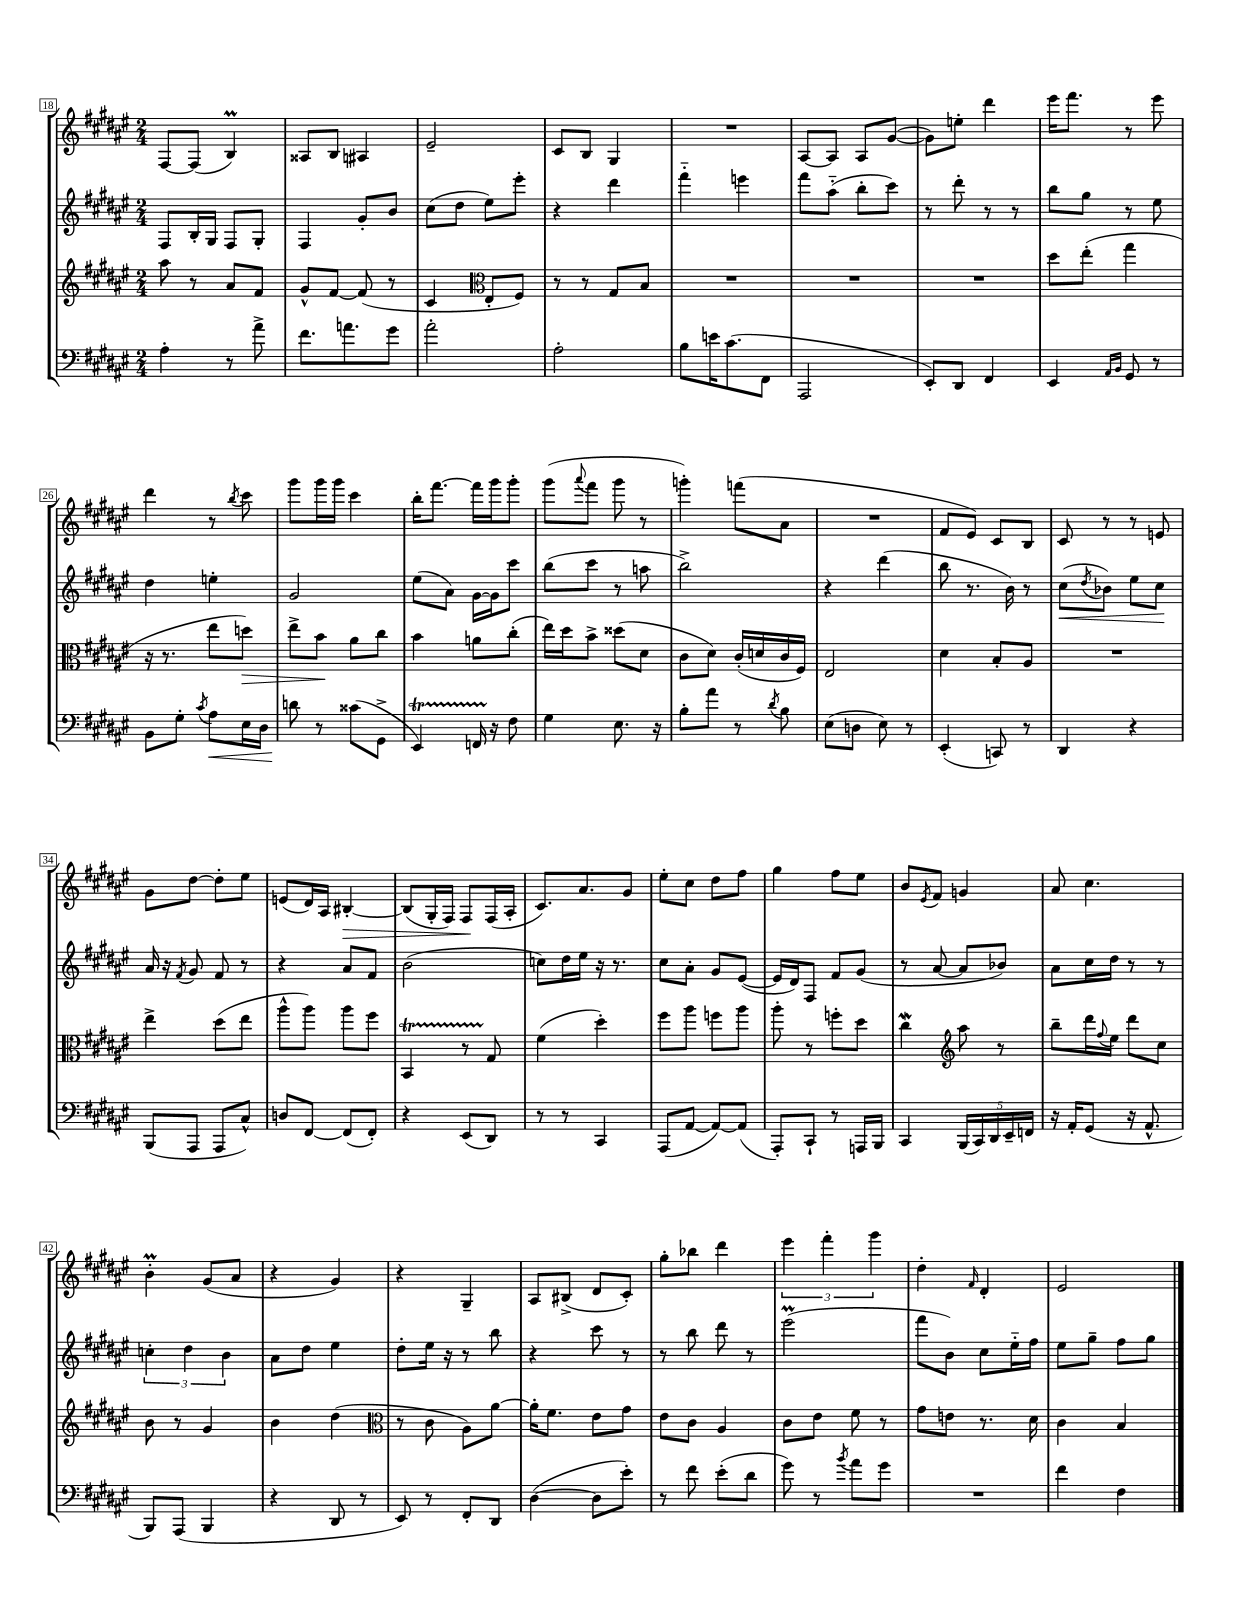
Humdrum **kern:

**kern	**kern	**kern	**kern
*staff4	*staff3	*staff2	*staff1
*clefF4	*clefG2	*clefG2	*clefG2
*k[f#c#g#d#a#e#]	*k[f#c#g#d#a#e#]	*k[f#c#g#d#a#e#]	*k[f#c#g#d#a#e#]
*M2/4	*M2/4	*M2/4	*M2/4
4A#'	8aa#	8F#	[8F#
.	8r	16B'	(8F#]
.	.	16G#	.
8r	8a#	8F#	4B)
8a#^	8f#	8G#'	.
=	=	=	=
8.f#	8g#^^	4F#	8A##
.	[8f#	.	8B
8.a	.	.	.
.	(8f#]	8g#'	4A#
8g#	8r	8b	.
=	=	=	=
2a#'	4c#	(8cc#	2e#~
.	.	8dd#	.
*	*clefC3	*	*
.	8E#'	8ee#)	.
.	8F#)	8eee#'	.
=	=	=	=
2A#'	8r	4r	8c#
.	8r	.	8B
.	8G#	4ddd#	4G#
.	8B	.	.
=	=	=	=
8B	2r	4fff#'~	2r
16e	.	.	.
(8.c#	.	.	.
.	.	4eee	.
8FF#	.	.	.
=	=	=	=
2AAA#	2r	8fff#	[8A#
.	.	(8aa#'~	8A#]
.	.	8bb'	8A#
.	.	8ccc#)	([8g#
=	=	=	=
8EE#')	2r	8r	8g#])
8DD#	.	8ddd#'	8ee'
4FF#	.	8r	4ddd#
.	.	8r	.
=	=	=	=
4EE#	8dd#	8bb	16eee#
.	.	.	8.fff#
.	(8ee#'	8gg#	.
16qqAA#	.	.	.
16qqBB	.	.	.
8GG#	4gg#	8r	8r
8r	.	8ee#	8eee#
=	=	=	=
8BB	16r	4dd#	4ddd#
.	8.r	.	.
8G#'	.	.	.
8qc#	.	.	.
8A#	8ee#	4ee'	8r
.	.	.	8qbb
16E#	8dd)	.	8ccc#
16D#	.	.	.
=	=	=	=
8d	8ee#^	2g#	8ggg#
8r	8b	.	16ggg#
.	.	.	16ggg#
(8c##	8a#	.	4ccc#
8GG#^	8cc#	.	.
=	=	=	=
4EE#)	4b	(8ee#	16bb'
.	.	.	[8.fff#
.	.	8a#)	.
16FF	8a	[16g#	16fff#]
16r	.	16g#]	16ggg#
8F#	(8cc#'	8ccc#	8ggg#'
=	=	=	=
4G#	16ee#)	(8bb	(8ggg#
.	16dd#	.	.
.	.	.	8qqaaa#
.	8b^	8ccc#	8fff#
8.E#	(8dd##	8r	8ggg#
.	8d#	8aa	8r
16r	.	.	.
=	=	=	=
8B'	8c#	2bb^)	4ggg')
8a#	8d#)	.	.
8r	(16c#'	.	(8fff
.	16d	.	.
8qd#	.	.	.
8B	16c#	.	8a#
.	16F#)	.	.
=	=	=	=
(8E#	2E#	4r	2r
8D	.	.	.
8E#)	.	(4ddd#	.
8r	.	.	.
=	=	=	=
(4EE#'	4d#	8bb	8f#
.	.	8.r	8e#)
8CC)	8B'	.	8c#
.	.	16b)	.
8r	8A#	8r	8B
=	=	=	=
4DD#	2r	(8cc#	8c#
.	.	8qdd#	.
.	.	8b-)	8r
4r	.	8ee#	8r
.	.	8cc#	8e
=	=	=	=
(8BBB	4ee#^	16a#	8g#
.	.	16r	.
.	.	8qf#	.
8AAA#	.	8g#	[8dd#
8AAA#	(8dd#	8f#	8dd#']
8C#^^)	8ee#	8r	8ee#
=	=	=	=
8D	8aa#^^	4r	(8e
[8FF#	8aa#)	.	16d#)
.	.	.	16A#
(8FF#]	8aa#	8a#	[4B#'
8FF#')	8ff#	8f#	.
=	=	=	=
4r	4BB	(2b	(8B#]
.	.	.	16G#'
.	.	.	16F#)
(8EE#	8r	.	8F#
8DD#)	8G#	.	(16F#
.	.	.	16A#'
=	=	=	=
8r	(4f#	8cc)	8.c#)
8r	.	16dd#	.
.	.	16ee#	8.a#
4CC#	4dd#')	16r	.
.	.	8.r	.
.	.	.	8g#
=	=	=	=
(8AAA#	8ff#	8cc#	8ee#'
[8AA#	8aa#	8a#'	8cc#
8AA#_)	8ff	8g#	8dd#
(8AA#]	8aa#	([8e#	8ff#
=	=	=	=
8AAA#')	8aa#'	16e#]	4gg#
.	.	16d#)	.
8CC#`	8r	8F#	.
8r	8ff'	8f#	8ff#
16AAA	8dd#	(8g#	8ee#
16BBB	.	.	.
=	=	=	=
4CC#	4cc#	8r	8b
.	.	.	8qe#
.	.	[8a#	8f#
*	*clefG2	*	*
(20BBB	8aa#	8a#]	4g
20CC#)	.	.	.
20DD#	.	.	.
.	8r	8b-)	.
20EE#~	.	.	.
20FF	.	.	.
=	=	=	=
16r	8bb~	8a#	8a#
16AA#'	.	.	.
(8GG#	16ddd#	16cc#	4.cc#
.	8qqff#	.	.
.	16ee#	16dd#	.
16r	8ddd#	8r	.
8.AA#^^	.	.	.
.	8cc#	8r	.
=	=	=	=
8BBB)	8b	6cc'	4b'
(8AAA#	8r	.	.
.	.	6dd#	.
4BBB	4g#	.	(8g#
.	.	6b	.
.	.	.	8a#
=	=	=	=
4r	4b	8a#	4r
.	.	8dd#	.
8DD#	(4dd#	4ee#	4g#)
8r	.	.	.
=	=	=	=
*	*clefC3	*	*
8EE#)	8r	8dd#'	4r
8r	8c#	16ee#	.
.	.	16r	.
8FF#'	8A#)	8r	4G#~
8DD#	[8a#	8bb	.
=	=	=	=
([4D#	16a#']	4r	8A#
.	8.f#	.	.
.	.	.	(8B#^
8D#]	8e#	8ccc#	8d#
8e#')	8g#	8r	8c#')
=	=	=	=
8r	8e#	8r	8gg#'
8f#	8c#	8bb	8bb-
(8e#'	4A#	8ddd#	4ddd#
8d#	.	8r	.
=	=	=	=
8g#)	8c#	(2eee#	6eee#
8r	8e#	.	.
.	.	.	6fff#'
8qb	.	.	.
8a#	8f#	.	.
.	.	.	6ggg#
8g#	8r	.	.
=	=	=	=
2r	8g#	8fff#	4dd#'
.	8e	8b)	.
.	.	.	16qqf#
.	8.r	8cc#	4d#'
.	.	16ee#'~	.
.	16d#	16ff#	.
=	=	=	=
4f#	4c#	8ee#	2e#
.	.	8gg#~	.
4F#	4B	8ff#	.
.	.	8gg#	.
==	==	==	==
*-	*-	*-	*-
